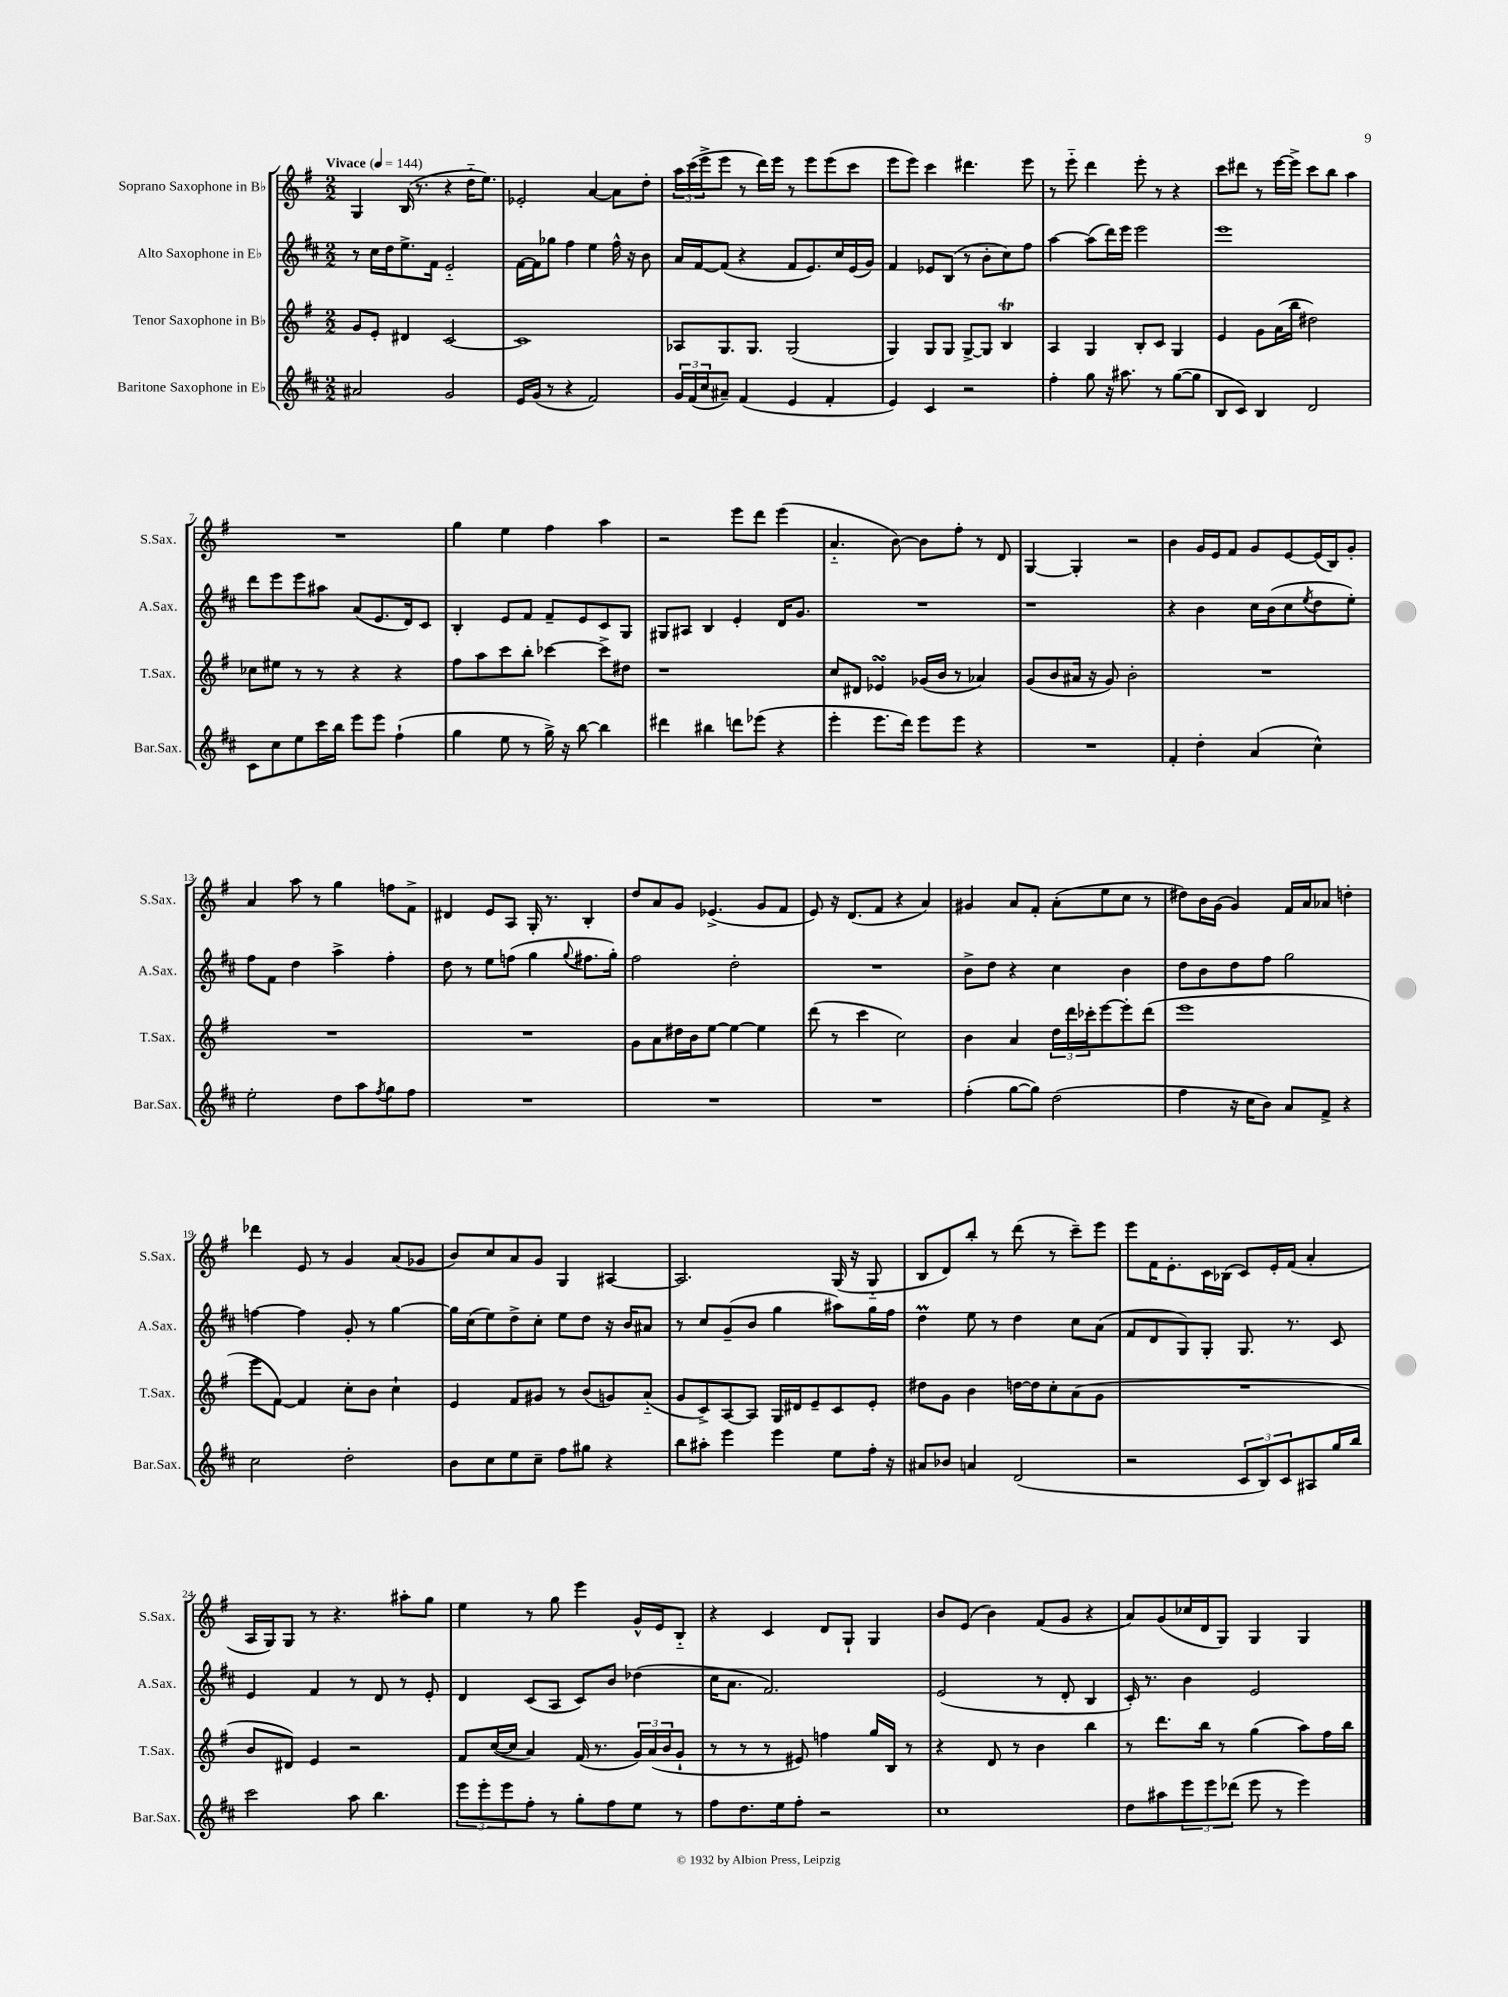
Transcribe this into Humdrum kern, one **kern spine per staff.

**kern	**kern	**kern	**kern
*staff4	*staff3	*staff2	*staff1
*clefG2	*clefG2	*clefG2	*clefG2
*k[f#c#]	*k[f#]	*k[f#c#]	*k[f#]
*M2/2	*M2/2	*M2/2	*M2/2
*MM144	*MM144	*MM144	*MM144
2a#	8g	8r	4G
.	8e'	16cc#	.
.	.	16dd	.
.	4d#	8.ee^	(16B
.	.	.	8.r
.	.	16f#	.
2g	[2c	2e'~	4r
.	.	.	16dd'~
.	.	.	8.ee)
=	=	=	=
16e	1c]	[16f#	2e-'
(16g	.	16f#]	.
8r	.	8gg-	.
4r	.	4ff#	.
2f#)	.	4ee	[4a
.	.	16ff#^^	8a]
.	.	16r	.
.	.	8b	8dd'
=	=	=	=
24g	8A-	16a	24aa
(24f#	.	.	(24ccc
.	.	[16f#	.
24cc#	.	.	24eee^
8a#~)	8.G	(8f#]	8eee
(4f#	.	4r	8r
.	8.G	.	.
.	.	.	16ddd)
.	.	.	16eee
4e	(2G	8f#	8r
.	.	8.e)	8eee
4f#'	.	.	(8eee
.	.	16cc#	.
.	.	(16e	8ccc
.	.	16g)	.
=	=	=	=
4e)	4G)	4f#	8eee
.	.	.	8eee)
4c#	8G	8e-	4ccc
.	8G	(8B	.
2r	[8G^	8r	4.ddd#
.	8G]	8b'	.
.	4B	8cc#)	.
.	.	8ff#	8eee
=	=	=	=
4ff#'	4A	[4aa	8r
.	.	.	8eee'~
8gg	4G	(8aa]	4ddd
16r	.	16ddd)	.
8.aa#	.	16eee	.
.	8B'	2eee	8eee'
8r	8c	.	8r
([8gg	4G	.	4r
8gg]	.	.	.
=	=	=	=
8B	4e	1eee	8ccc
8c#)	.	.	8ddd#
4B	8g	.	8r
.	(16a	.	[16eee
.	16bb	.	16eee^]
2d	2dd#)	.	8ccc
.	.	.	8bb
.	.	.	4aa
=	=	=	=
8c#	8cc-	8ddd	1r
8cc#	8ee#	8eee	.
8ee	8r	8eee	.
16ccc#	8r	8aa#	.
16bb	.	.	.
8eee	4r	(8a	.
8eee	.	8.e	.
(4ff#`	4r	.	.
.	.	16d)	.
.	.	8c#	.
=	=	=	=
4gg	8ff#	4B'	4gg
.	8aa	.	.
8ee	8ccc	8e	4ee
8r	8bb'	8f#	.
16gg^)	[4ccc-	8f#~	4ff#
16r	.	.	.
[8bb	.	8e	.
4bb]	8ccc-^]	8c#	4aa
.	8dd#	8G	.
=	=	=	=
4ddd#	1r	8G#	2r
.	.	8A#	.
4bb#	.	4B	.
8ddd	.	4e'	8eee
(8eee-	.	.	8ddd
4r	.	16d	(4eee
.	.	8.g	.
=	=	=	=
4eee'	8cc	1r	4.a'~
.	8d#	.	.
8.eee	4e-	.	.
.	.	.	[8b)
16ddd)	.	.	.
8eee	(16g-	.	8b]
.	16b	.	.
8eee	8r	.	8ff#'
4r	4a-)	.	8r
.	.	.	8d
=	=	=	=
1r	(8g	1r	[4G
.	8b	.	.
.	16a#	.	4G']
.	16r	.	.
.	8g)	.	.
.	2b'	.	2r
=	=	=	=
4f#'	1r	4r	4b
4dd'	.	4b	16g
.	.	.	16e
.	.	.	8f#
(4a	.	16cc#	8g
.	.	(16b	.
.	.	8cc#	[8e
.	.	8qee	.
4cc#^^)	.	8dd	(16e]
.	.	.	16B)
.	.	8ee')	8g'
=	=	=	=
2ee'	1r	8ff#	4a
.	.	8f#	.
.	.	4dd	8aa
.	.	.	8r
8dd	.	4aa^	4gg
8aa	.	.	.
8qff#	.	.	.
8gg	.	4ff#'	8ff
8ff#	.	.	8f#^
=	=	=	=
1r	1r	8dd	4d#
.	.	8r	.
.	.	8ee	8e
.	.	(8ff	8A
.	.	4gg	16G'
.	.	.	8.r
.	.	8qqgg	.
.	.	8.ff#	4B'
.	.	16gg')	.
=	=	=	=
1r	8g	2ff#	8dd
.	8a	.	8a
.	16dd#	.	8g
.	16b	.	.
.	[8ee	.	(4.e-^
.	4ee_	2dd'	.
.	4ee]	.	8g
.	.	.	8f#
=	=	=	=
1r	(8ddd	1r	8e)
.	8r	.	16r
.	.	.	(8.d
.	4ccc	.	.
.	.	.	8f#
.	2cc)	.	4r
.	.	.	4a)
=	=	=	=
(4ff#'	4b	8b^	4g#
.	.	8dd	.
[8gg	4a	4r	8a
8gg])	.	.	8f#'
(2dd	24dd	4cc#	(8a'
.	24ddd	.	.
.	24ccc-'	.	.
.	[8eee	.	8ee
.	8eee']	4b	8cc
.	(8ddd	.	8r
=	=	=	=
4ff#	1eee	8dd	8dd#)
.	.	8b	16b
.	.	.	(16g
16r	.	8dd	4g)
16cc#	.	.	.
8b)	.	8ff#	.
8a	.	2gg	16f#
.	.	.	16a
8f#^	.	.	8a-
4r	.	.	4dd'
=	=	=	=
2cc#	8eee	[4ff	4ddd-
.	[8f#)	.	.
.	4f#]	4ff]	8e
.	.	.	8r
2dd'	8cc'	8g'	4g
.	8b	8r	.
.	4cc`	[4gg	(8a
.	.	.	8g-
=	=	=	=
8b	4e	16gg]	8b)
.	.	(16cc#	.
8cc#	.	8ee)	8cc
8ee	8f#	8dd^	8a
8cc#~	8g#	8cc#'	8g
8ff#	8r	8ee	4G
8gg#	(8b	8dd	.
4r	8g)	16r	[4A#
.	.	16b	.
.	(8a'~	8a#	.
=	=	=	=
8bb	8g	8r	2.A#]
8aa#'	8c^)	8cc#	.
4eee	[8A	(8g~	.
.	8A]	8b	.
4eee	16G	4gg	.
.	16d#	.	.
.	8e~	.	.
8ee	8c	8aa#)	(16G
.	.	.	16r
16ff#'	8e'	16gg	8G'~
16r	.	16ff#	.
=	=	=	=
8a#	8dd#	4dd	8B
8b-	8g	.	8d)
4a	4b	8ee	8bb'
.	.	8r	8r
(2d	[16dd	4dd	(8ddd
.	16dd]	.	.
.	8cc'	.	8r
.	(8a	8cc#	8ccc~)
.	8g	(8a	8eee
=	=	=	=
2r	1r	8f#	8eee
.	.	8d	16f#
.	.	.	8.e'
.	.	8G)	.
.	.	8G'	16c
.	.	.	(16B-
12c#	.	8.G	8c)
12B)	.	.	.
.	.	.	16e'
12c#	.	.	.
.	.	8.r	(16f#
8A#	.	.	4a'
16gg	.	8c#	.
16bb	.	.	.
=	=	=	=
2ccc#	8b	4e	16A
.	.	.	16G)
.	8d#)	.	8G
.	4e	4f#	8r
.	.	.	4.r
8aa	2r	8r	.
4.bb	.	8d	.
.	.	8r	8aa#'
.	.	8e'	8gg
=	=	=	=
12eee	8f#	4d	4ee
12eee'	.	.	.
.	([16cc	.	.
12eee	.	.	.
.	16cc]	.	.
8ff#'	4a)	(8c#	8r
8r	.	8A	8gg
8gg'	(16f#	8c#)	4eee
.	8.r	.	.
8ff#	.	8b	.
8ee	24g)	(4dd-	16g^^
.	(24a	.	.
.	.	.	16e
.	24b	.	.
8r	8g`	.	8B'~
=	=	=	=
8ff#	8r	16cc#	4r
.	.	8.a	.
8.dd	8r	.	.
.	8r	2.f#)	4c
16ee	.	.	.
8ff#'	8e#)	.	.
2r	4ff	.	8d
.	.	.	8G`
.	16gg	.	4G
.	16B	.	.
.	8r	.	.
=	=	=	=
1cc#	4r	(2e	8b
.	.	.	(8e
.	8d	.	4b)
.	8r	.	.
.	4b	8r	(8f#
.	.	8d'	8g
.	4bb	4B	4r
=	=	=	=
8dd	8r	16c#')	8a)
.	.	8.r	.
8aa#	8.ddd	.	(8g
12eee	.	4b	16cc-
.	16bb	.	16d
12eee	.	.	.
.	8r	.	8G)
(12ddd-	.	.	.
8eee	(4gg	2e	4G
8r	.	.	.
4eee)	8aa)	.	4G
.	16ff#	.	.
.	16bb	.	.
==	==	==	==
*-	*-	*-	*-
